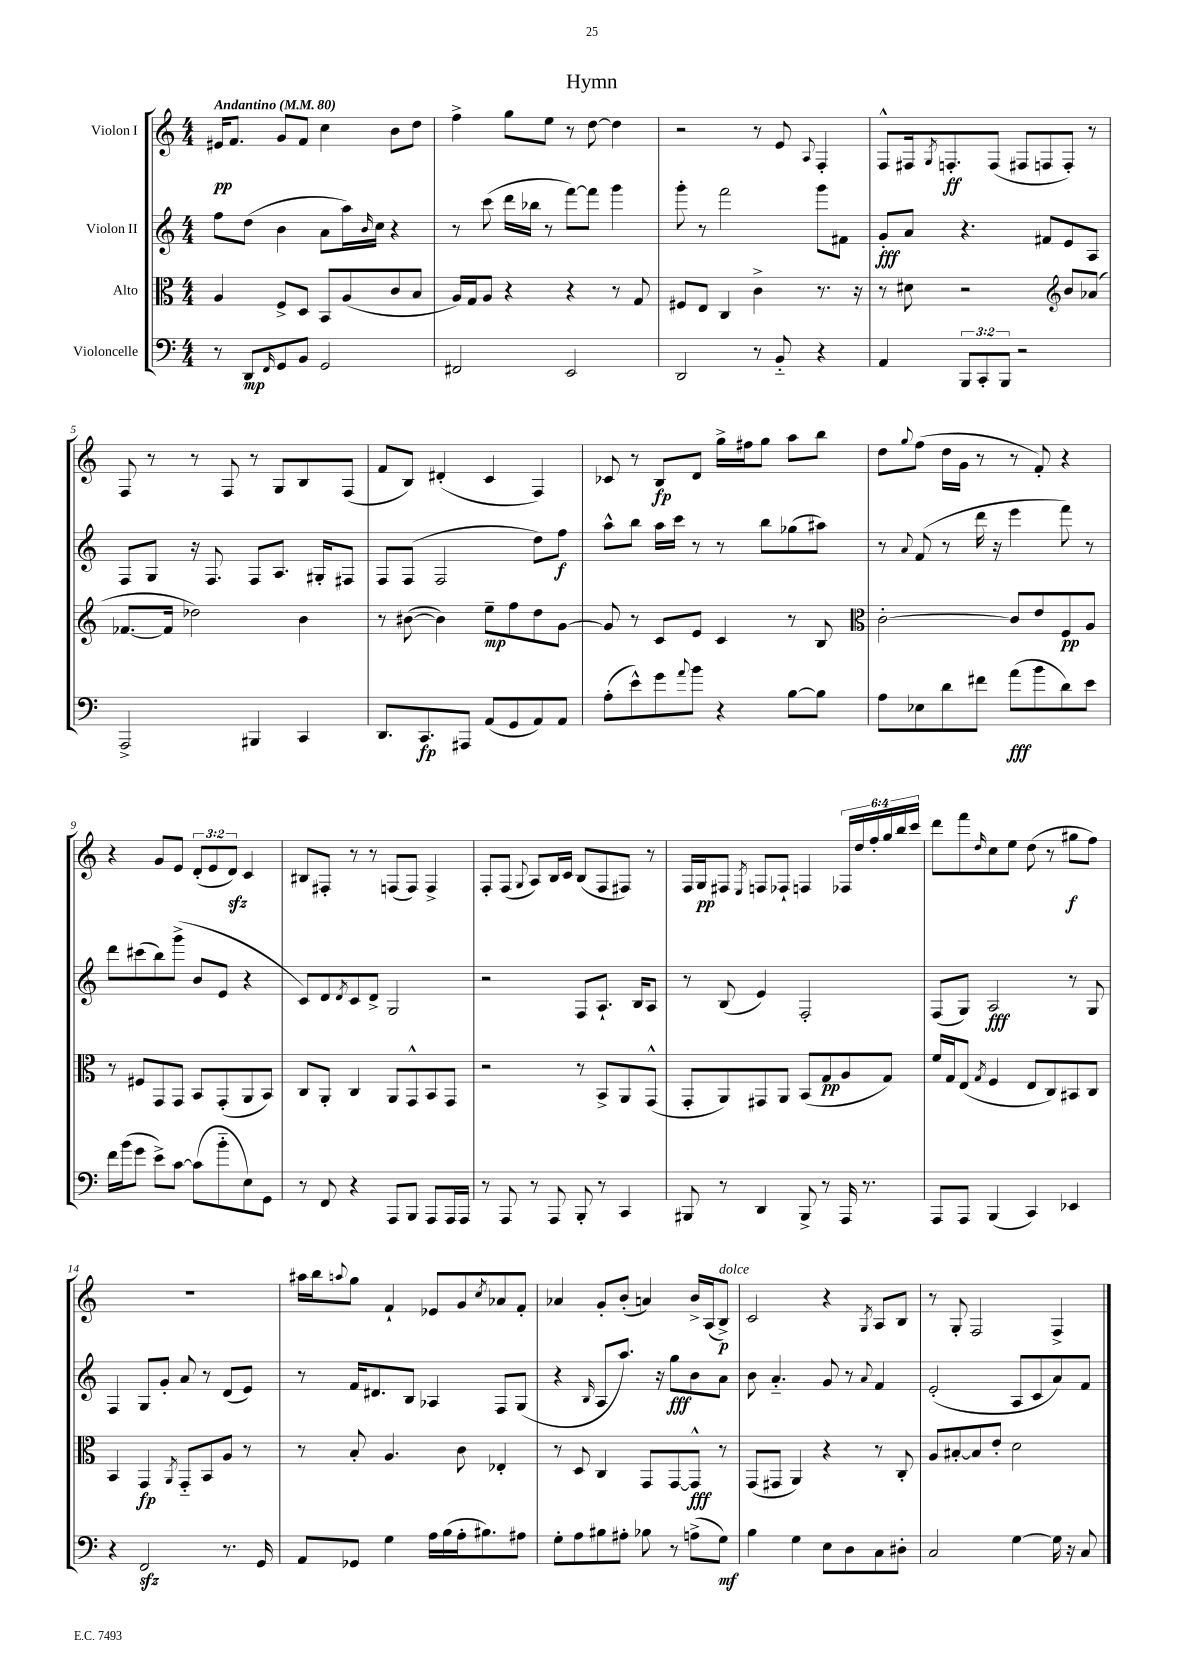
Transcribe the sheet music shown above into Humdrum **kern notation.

**kern	**kern	**kern	**kern
*staff4	*staff3	*staff2	*staff1
*clefF4	*clefC3	*clefG2	*clefG2
*k[]	*k[]	*k[]	*k[]
*M4/4	*M4/4	*M4/4	*M4/4
*MM80	*MM80	*MM80	*MM80
8r	4A	8ff	16e#
.	.	.	8.f
8DD	.	(8dd	.
16qqFF	.	.	.
8GG	8F^	4b	8g
8BB	8D	.	8f
2GG	8BB	8a	4cc
.	(8A	16aa)	.
.	.	16qqb	.
.	.	16cc	.
.	8c	4r	8b
.	8B	.	8dd
=	=	=	=
2FF#	16A)	8r	4ff^
.	16G	.	.
.	8A	(8ccc	.
.	4r	16ddd	8gg
.	.	16bb-	.
.	.	8r	8ee
2EE	4r	[8fff)	8r
.	.	8fff]	[8dd
.	8r	4ggg	4dd]
.	8G	.	.
=	=	=	=
2DD	8F#	8ggg'	2r
.	8E	8r	.
.	4C	2fff	.
8r	4c^	.	8r
8BB'~	.	.	8e
.	.	.	8qqA
4r	8.r	8ggg	4F'
.	.	8f#	.
.	16r	.	.
=	=	=	=
4AA	8r	8g'	8F^^
.	8d#	8a	16F#
.	.	.	8qG
.	.	.	8.F'
12BBB	2r	4.r	.
12CC'	.	.	.
.	.	.	(8F
12BBB	.	.	.
2r	.	.	8F#
.	.	8f#	8F
*	*clefG2	*	*
.	8b	8e	8F')
.	(8a-	8A	8r
=	=	=	=
2AAA^	[8.f-	8F	8F
.	.	8G	8r
.	16f-]	.	.
.	2dd-)	16r	8r
.	.	8.F	.
.	.	.	8F
4BBB#	.	8F	8r
.	.	8.A	8G
4CC	4b	.	8B
.	.	16G#'	.
.	.	8F#	(8F
=	=	=	=
8.DD	8r	8F	8f
.	([8b#	(8F	8B)
8.CC	.	.	.
.	4b#])	2F	(4d#'
8AAA#	.	.	.
(8AA	8ee~	.	4c
8GG	8ff	.	.
8AA)	8dd	8dd)	4F)
8AA	[8g	8ff	.
=	=	=	=
(8A'	8g]	8aa^^	8c-
8e^^)	8r	8bb	8r
8g	8c	16aa	8B
.	.	16ccc	.
8qqa	.	.	.
8b	8e	8r	8d
4r	4c	8r	16gg^
.	.	.	16ff#
.	.	8bb	8gg
[8B	8r	(8gg-	8aa
8B]	8B	8aa#)	8bb
=	=	=	=
*	*clefC3	*	*
8A	[2c'	8r	8dd
.	.	8qqa	8qqgg
8E-	.	(8f	(8ff
8d	.	8r	16dd
.	.	.	16g
8f#	.	16ddd	8r
.	.	16r	.
(8a	8c]	4eee	8r
8b	8e	.	8f')
8d)	8F	8fff)	4r
8e	8A	8r	.
=	=	=	=
16f	8r	8ddd	4r
(16b	.	.	.
8g	8F#	(8ccc#	.
8e^)	8GG	8bb)	8g
[8c	8GG	(8ggg^	8e
(8c]	8BB	8b	(12d'
.	.	.	12e
8b'~	(8GG'	8e	.
.	.	.	12d)
8E)	8AA	4r	4c
8GG	8BB)	.	.
=	=	=	=
8r	8C	8c)	8B#
8FF	8AA'	8d	8F#'
.	.	8qd	.
4r	4C	8c	8r
.	.	8d^	8r
8AAA	8AA	2G	(8F
8BBB	8GG^^	.	8F)
8AAA	8BB	.	4F^
16AAA	8GG	.	.
16AAA	.	.	.
=	=	=	=
8r	2r	2r	8F'
8AAA	.	.	(8F
.	.	.	8qqG
8r	.	.	8A)
8AAA	.	.	16B
.	.	.	16c
8BBB'	8r	8F	(8B
8r	8BB^	8.A`	8F
4CC	8AA	.	8F#)
.	.	16B	.
.	(8GG^^	8A	8r
=	=	=	=
8BBB#	8GG'	8r	16F
.	.	.	16G
8r	8AA)	(8B	8F#
.	.	.	8qE
4DD	8GG#	4e)	8F
.	8AA	.	8F-`
8BBB#^	(8BB	2F'	4F
8r	8G	.	.
16AAA	8A	.	24F-
.	.	.	24dd
8.r	.	.	.
.	.	.	24ff'
.	8G)	.	24gg
.	.	.	24bb
.	.	.	24ccc
=	=	=	=
8AAA	16f	(8F	8ddd
.	16G	.	.
8AAA	(8E	8G)	8fff
.	8qG	.	16qqdd
(4BBB	4F	2A	8cc
.	.	.	8ee
4CC)	8E	.	(8dd
.	8C)	.	8r
4EE-	8BB#	8r	8gg#
.	8C	8G	8ff)
=	=	=	=
4r	4BB	4F	1r
2FF	4GG	8G	.
.	.	8g'	.
.	8qAA	.	.
.	8GG'~	8a	.
.	8BB	8r	.
8.r	8A	(8d	.
.	8r	8e)	.
16GG	.	.	.
=	=	=	=
8AA	8r	8r	16aa#
.	.	.	16bb
.	.	.	8qqaa
8GG-	8B'	16f	8gg
.	.	8.d#	.
4G	4.A	.	4f`
.	.	8B	.
16A	.	4A-	8e-
(16B	.	.	.
16A'	8c	.	8g
8.B#)	.	.	.
.	.	.	8qcc
.	4E-'	8F	8a-
8A#	.	(8G	8f'
=	=	=	=
8G'	8r	4r	4a-
8A	8D	.	.
.	.	16qqB	.
8B#	4C	8A	8g'
8A#'	.	8.aa)	(8b'
8B-	8GG	.	4a)
.	.	16r	.
8r	[8GG	8gg	.
(8A^	8GG^^]	8b	16b^
.	.	.	(16A
8G)	8r	8a	8B^)
=	=	=	=
4B	(8GG	8b	2c
.	8GG#	4.a'~	.
4G	4AA)	.	.
8E	4r	8g	4r
8D	.	8r	.
.	.	8qqa	8qG
8C	8r	4f	8A
8D#'	8C'	.	8B
=	=	=	=
2C	8A	(2e'	8r
.	[8B#'	.	8G'
.	8B#]	.	2F
.	8e'	.	.
[4G	2d	8A	.
.	.	8c	.
16G]	.	8a)	4F^
16r	.	.	.
8C	.	8f	.
==	==	==	==
*-	*-	*-	*-
